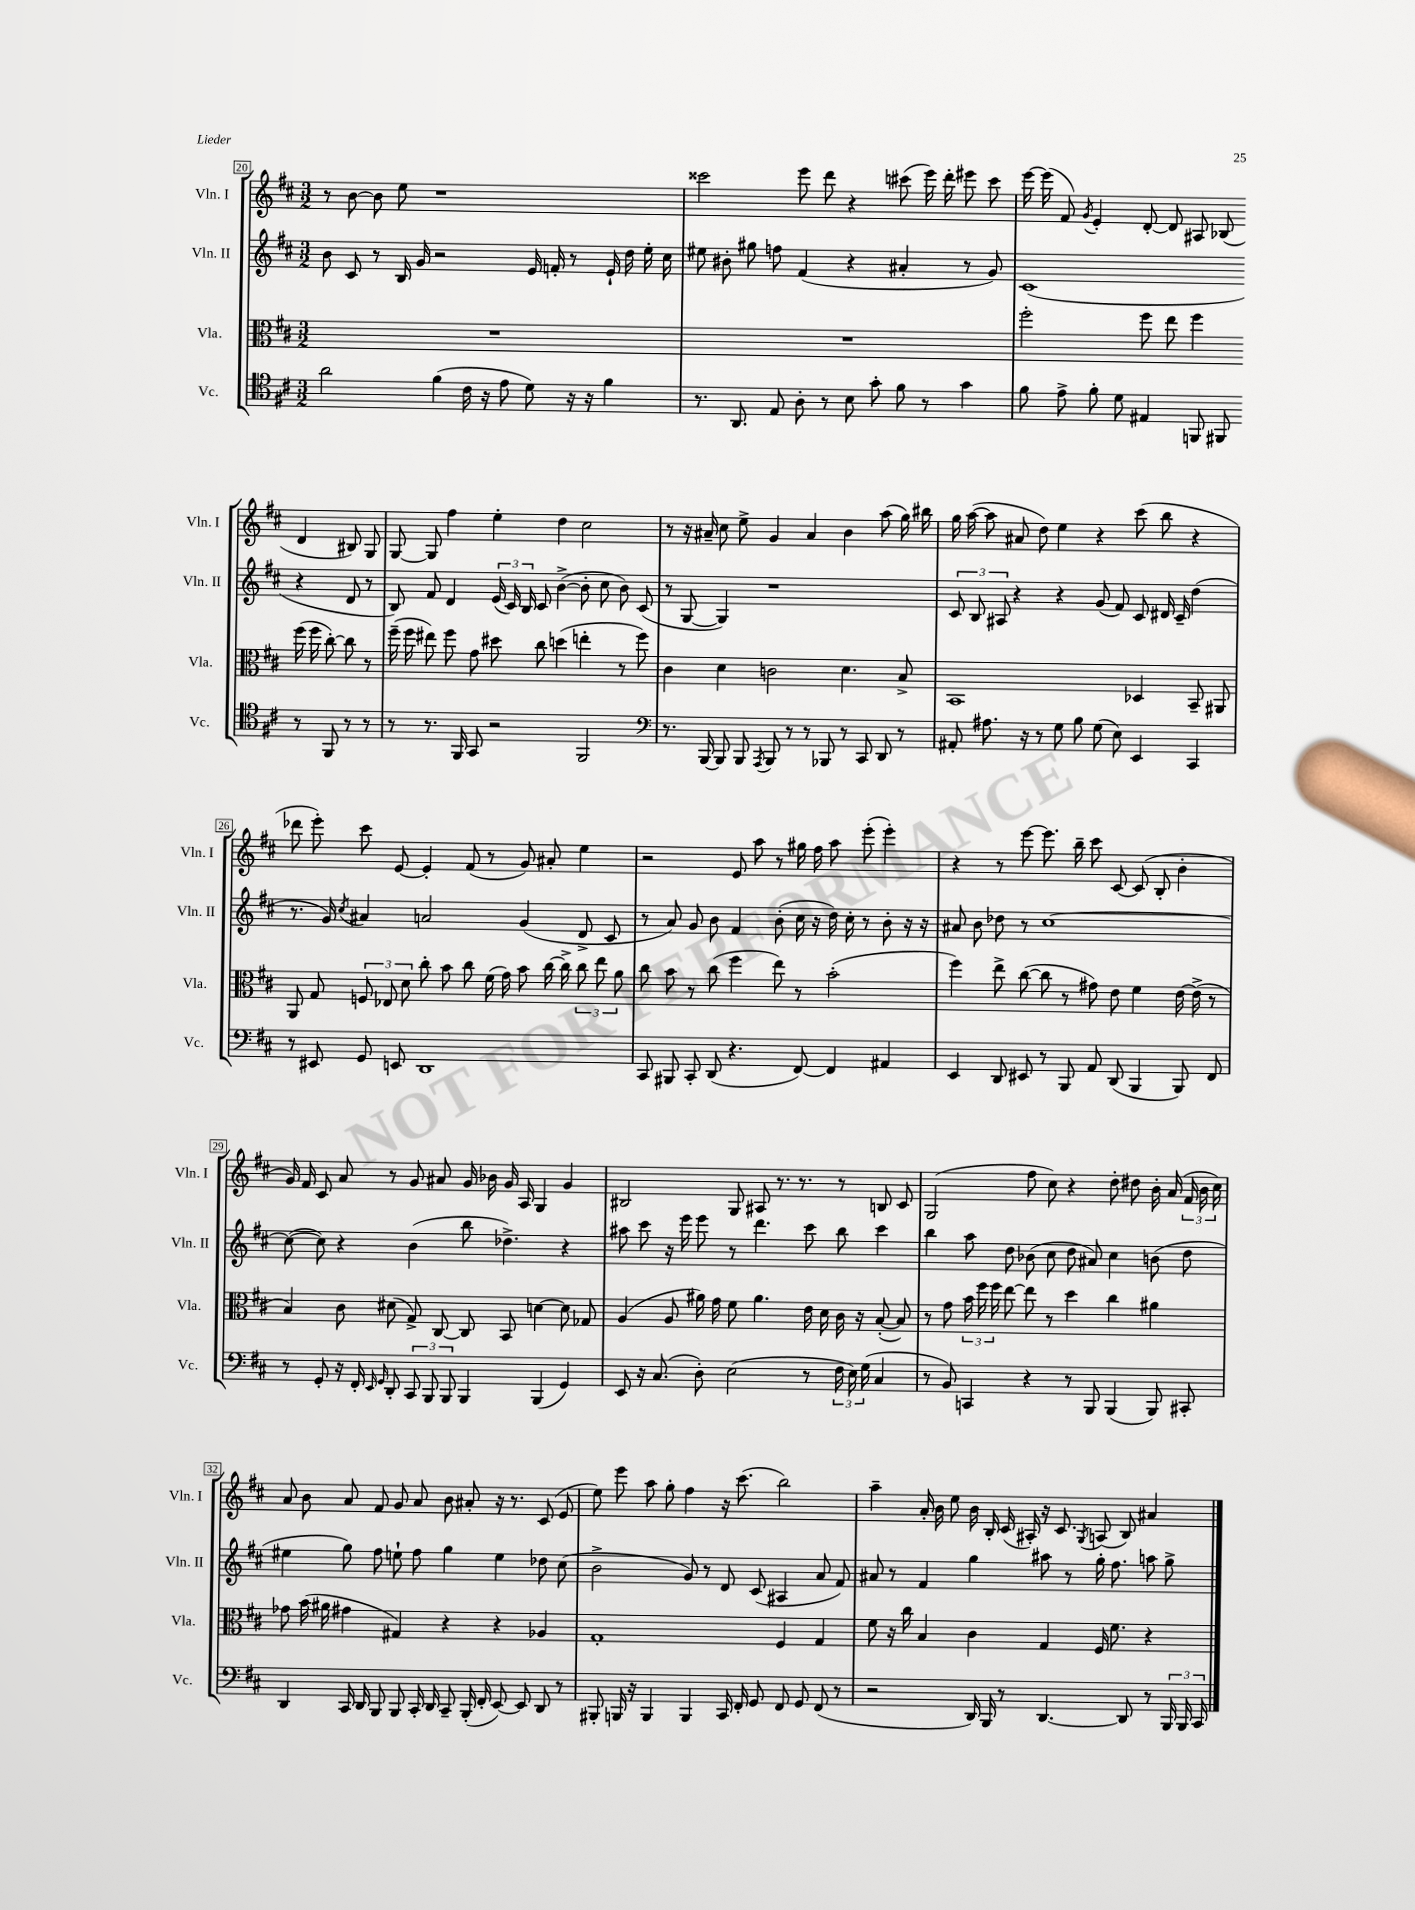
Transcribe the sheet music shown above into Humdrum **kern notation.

**kern	**kern	**kern	**kern
*part4	*part3	*part2	*part1
*staff4	*staff3	*staff2	*staff1
*I"Vc.	*I"Vla.	*I"Vln. II	*I"Vln. I
*I'Vc.	*I'Vla.	*I'Vln. II	*I'Vln. I
*clefC4	*clefC3	*clefG2	*clefG2
*k[f#c#]	*k[f#c#]	*k[f#c#]	*k[f#c#]
*M3/2	*M3/2	*M3/2	*M3/2
=20	=20	=20	=20
2a\	1.r	8b\	8r
.	.	8c#/	[8b\
.	.	8r	8b\]
.	.	16B/	8ee\
.	.	16g/	.
(4f#\	.	2r	1r
16c#\	.	.	.
16r	.	.	.
8e\	.	.	.
8d\)	.	16e/	.
.	.	16fn'/	.
16r	.	8r	.
16r	.	.	.
4f#\	.	16e`/	.
.	.	16dd\	.
.	.	16ee'\	.
.	.	16cc#\	.
=21	=21	=21	=21
8.r	1.r	8ee#X\	2ccc##X\
.	.	8b#X'\	.
8.AA/	.	.	.
.	.	8gg#X\	.
8E/	.	8ffn\	.
8A'\	.	(4f#/	8eee\
8r	.	.	8ddd\
8B\	.	4r	4r
8g'\	.	.	.
8f#\	.	4a#X'/	(8ccc#X\
8r	.	.	16eee\)
.	.	.	16ddd'\
4g\	.	8r	8eee#X\
.	.	8g/)	8ccc#\
=22	=22	=22	=22
8f#\	2ff#'\	(1c#	[16eee\
.	.	.	(16eee\]
8e^\	.	.	8f#/)
.	.	.	8qg/
8f#'\	.	.	4e'/
8d\	.	.	.
4E#X/	8ff#\	.	[8d'/
.	8ee\	.	8d/]
8FFn/	4ff#\	.	8A#X/
8FF#X/	.	.	(8B-X/
8r	(16ff#\	4r	4d/
.	16ff#\	.	.
8FF#/	[8cc#'\)	.	.
8r	8cc#\]	8d/	8B#X/)
8r	8r	8r	8G/
!!LO:LB:g=z
=23	=23	=23	=23
8r	(16ff#~\	8B/)	[8G/
.	16ff#\	.	.
8.r	8ee#X\)	8f#/	8G/]
.	8ff#\	4d/	4ff#\
16FF#/	.	.	.
8GG/	8g\	.	.
2r	8dd#X\	(24e/	4ee'\
.	.	24c#/)	.
.	.	24B/	.
.	8cc#\	8c#/	.
.	(4ddn\	([4b^\	4dd\
2FF#/	4een'\	8b'\]	2cc#\
.	.	8cc#\	.
.	8r	8b\)	.
.	8ff#\)	(8c#/	.
=24	=24	=24	=24
*clefF4	*	*	*
8.r	4c#\	8r	8r
.	.	[8G/	16r
[16BBB/	.	.	16a#X~/
8BBB/]	4d\	4G/])	8cc#\
8BBB/	.	.	8ee^\
8qAAA/	.	.	.
8BBB/	2cn\	1r	4g/
8r	.	.	.
8r	.	.	4a#/
8BBB-X/	.	.	.
8r	4.d\	.	4b\
8CC#/	.	.	.
8DD/	.	.	(8aa\
8r	8B^/	.	16gg\)
.	.	.	16bb#X\
=25	=25	=25	=25
8AA#X'/	1BB	12c#/	16gg\
.	.	.	([16aa\
.	.	12B/	.
8.A#X\	.	.	8aa\]
.	.	12A#X/	.
.	.	4r	8a#X/
16r	.	.	.
8r	.	.	8dd\)
8G\	.	4r	4ee\
8B\	.	.	.
(8G\	.	(8g/	4r
8E\)	.	8f#/)	.
4EE/	4D-X/	8c#/	(8ccc#\
.	.	16d#X/	8bb\
.	.	16c#~/	.
4CC#/	8BB~/	(4dd\	4r
.	8AA#X/	.	.
!!LO:LB:g=z
=26	=26	=26	=26
8r	8AA/	8.r	8ddd-X\
8EE#X/	8G/	.	8eee'\)
.	.	16g/)	.
.	.	8qcc#/	.
8GG/	12Fn/	4a#X/	8ccc#\
.	12E-X/	.	.
8EEn/	.	.	[8e/
.	12d\	.	.
1DD	8cc#'\	2an/	4e'/]
.	8b\	.	.
.	8cc#\	.	(8f#/
.	(16f#\	.	8r
.	16g\)	.	.
.	8b\	(4g/	8g/)
.	[16cc#\	.	8a#X'/
.	16cc#^\]	.	.
.	12cc#\	8d^/	4ee\
.	12ee\	.	.
.	.	8c#/	.
.	12a\	.	.
=27	=27	=27	=27
8CC#/	8cc#\	8r	2r
8BBB#X/	8b\	8a/)	.
8CC#'/	8r	8g/	.
(8DD/	(8cc#\	8b\	.
4.r	4ff#\	4f#/	8e/
.	.	.	8aa\
.	8ee\)	(8b'\	8r
[8FF#/)	8r	16cc#\	16gg#X\
.	.	16r	16ff#\
4FF#/]	(2b'\	16dd\)	8aa\
.	.	16cc#'\	.
.	.	8r	(8eee'\
4AA#X/	.	8b'\	4eee'\)
.	.	16r	.
.	.	16r	.
=28	=28	=28	=28
4EE/	4ff#\)	8a#X/	4r
.	.	8b\	.
8DD/	8ee^\	8dd-X\	8r
8EE#X/	([8cc#\	8r	[8eee\
8r	8cc#\]	[1cc#	8.eee\]
8BBB/	8r	.	.
.	.	.	16bb~\
8AA/	8g#X\)	.	8ccc#\
(8DD/	8e\	.	[8c#/
4BBB/	4f#\	.	(8c#/]
.	.	.	8B'/
8BBB/)	[16e\	.	4b'\
.	(16e^\]	.	.
8FF#/	8r	.	.
!!LO:LB:g=z
=29	=29	=29	=29
8r	4B/)	(8cc#\_	16g/)
.	.	.	16f#/
8GG'/	.	8cc#\])	8c#/
16r	8c#\	4r	8a/
16FF#'/	.	.	.
16qqEE/	.	.	.
16qqGG/	.	.	.
8DD'/	(8d#X\	.	8r
12CC#/	8G^/)	(4b\	8g/
12BBB/	.	.	.
.	[8C#/	.	8a#X/
12BBB/	.	.	.
4BBB/	8C#/]	8bb\	16g/
.	.	.	16b-X\
.	8BB/	4.dd-X^\)	16g/
.	.	.	16A/
(4BBB/	[4dn\	.	4G/
4GG/)	8d\]	4r	4g/
.	8G-X/	.	.
=30	=30	=30	=30
8EE/	(4A/	8aa#X\	2B#X/
16r	.	8ccc#\	.
(8.C#/	.	.	.
.	8A/	16r	.
.	.	16eee\	.
8D'\)	16a#X\)	8eee\	.
.	16g\	.	.
(2E\	8f#\	8r	8G/
.	4.a#\	4.ddd\	8A#X/
.	.	.	8.r
.	.	.	8.r
8r	16e\	8ccc#\	.
.	16d\	.	.
24F#\	16c#\	8bb\	8r
24E\)	.	.	.
.	16r	.	.
(24G\	.	.	.
4C#/	([8B'/	4ccc#\	8Bn/
.	8B/])	.	8c#/
=31	=31	=31	=31
8r	8r	4bb\	(2G/
8BB/)	8g\	.	.
4CCn/	24b\	8aa\	.
.	24ff#\	.	.
.	24ff#\	.	.
.	[8ee\	8dd\	.
4r	8ee\]	(8b-X\	8ff#\
.	8r	8cc#\	8cc#\)
8r	4dd\	8dd\	4r
8BBB/	.	8a#X/)	.
(4BBB/	4cc#\	4cc#\	8dd'\
.	.	.	8dd#X\
8BBB/)	4a#X\	(8bn\	16b'\
.	.	.	(16a/
8CC#X'/	.	8dd\	24f#/
.	.	.	24b\
.	.	.	24cc#\)
!!LO:LB:g=z
=32	=32	=32	=32
4DD/	8g-X\	4ee#X\	8a/
.	(16b\	.	8b\
.	16a#X\	.	.
16CC#/	4g#X\	8gg\)	8a/
16DD/	.	.	.
8BBB/	.	8ff#\	8f#/
8BBB/	4G#X/)	8een`\	8g/
16CC#'/	.	8ff#\	8a/
16DD/	.	.	.
8CC#~/	4r	4gg\	8b\
(16BBB'/	.	.	8a#X'/
16FF#'/	.	.	.
[8EE/)	4r	4ee\	16r
.	.	.	8.r
8EE/]	.	.	.
8DD/	4A-X/	8dd-X\	(8c#/
8r	.	(8cc#\	8e/
=33	=33	=33	=33
8BBB#X'/	1G'	2b^\	8ee\)
16BBBn/	.	.	8eee\
16r	.	.	.
4BBB/	.	.	8aa\
.	.	.	8gg'\
4BBB/	.	8g/)	4ff#\
.	.	8r	.
16CC#/	.	8d/	16r
16FF#'/	.	.	(8.ccc#\
8GG/	.	(8c#/	.
8FF#/	4F#/	4A#X/	2bb\)
8GG/	.	.	.
(8FF#/	4G/	8a/	.
8r	.	8f#/)	.
=34	=34	=34	=34
2r	8f#\	8a#X/	4aa~\
.	16r	8r	.
.	16cc#\	.	.
.	4B/	4f#/	16a'/
.	.	.	16b\
.	.	.	8ee\
16DD/)	4c#\	4gg\	16b\
16BBB/	.	.	16B'/
8r	.	.	(16c#/
.	.	.	16A#X'/)
[4.DD/	4G/	8aa#X\	16r
.	.	.	8.c#/
.	.	8r	.
.	.	.	8qG/
.	16F#/	16gg'\	(8An/
.	8.f#\	8.ff#\	.
8DD/]	.	.	8B/)
8r	4r	8aan\	4a#X/
24BBB/	.	8gg^\	.
24BBB/	.	.	.
24CC#/	.	.	.
==	==	==	==
*-	*-	*-	*-
